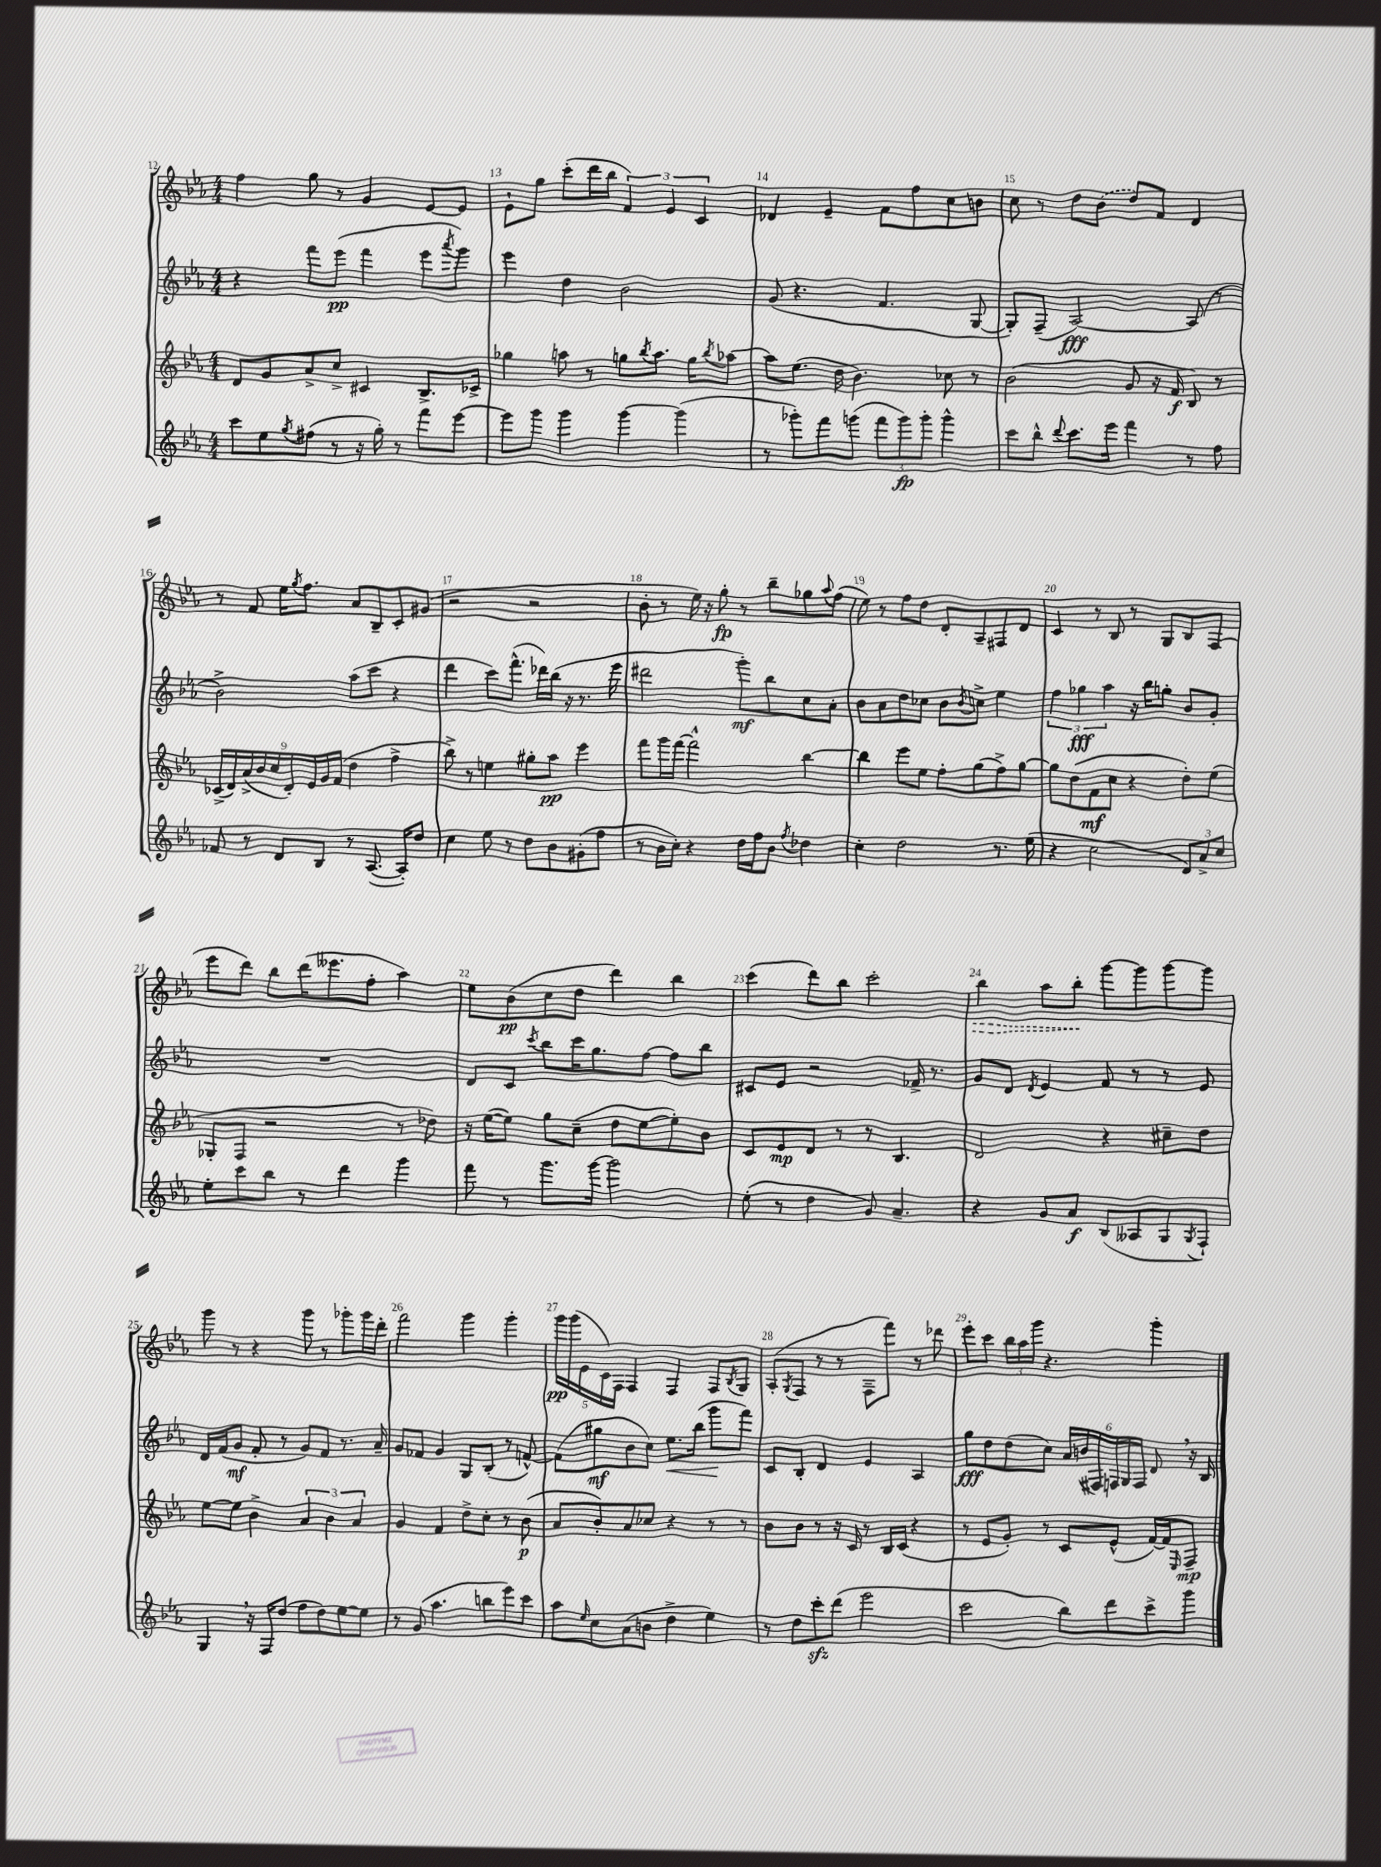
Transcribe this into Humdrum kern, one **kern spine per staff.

**kern	**kern	**kern	**kern
*staff4	*staff3	*staff2	*staff1
*clefG2	*clefG2	*clefG2	*clefG2
*k[b-e-a-]	*k[b-e-a-]	*k[b-e-a-]	*k[b-e-a-]
*M4/4	*M4/4	*M4/4	*M4/4
8ccc\L	8d/L	4r	4ff\
8ee-\	8g/	.	.
8qgg/	.	.	.
(8ff#\J	8a-^/	8fff\L	8gg\
8r	8cc^/J	(8eee-\J	8r
16r	4c#/	4fff\	4g/
16gg'\)	.	.	.
8r	.	.	.
8fff\L	8.B-^/L	8eee-\L	[8e-/L
.	.	8qaaa-/	.
[8eee-\J	.	8ggg\J)	8e-/]J
.	16c-^/Jk	.	.
=	=	=	=
8eee-\]L	4gg-\	4eee-\	8e-`\L
8ggg\J	.	.	8gg\J
4ggg\	8aa\	4dd\	(8ccc'\L
.	8r	.	16ddd\L
.	.	.	16bb-\JJ
[4ggg\	8gg\L	2b-\	6f/)
.	8qbb-/	.	.
.	8.aa\J	.	.
.	.	.	6e-/
(4ggg\]	.	.	.
.	16gg\LK	.	.
.	.	.	6c/
.	8qbb-/	.	.
.	[8aa-\J	.	.
=	=	=	=
8r	8aa-\]L	(8g/	4d-/
8ggg-'\L)	(8.ee-\J	4.r	.
8fff\	.	.	4e-~/
.	16dd\	.	.
(8ggg\J	4.b-\)	.	.
12fff\L	.	4.f/	8f\L
12ggg\)	.	.	.
.	.	.	8ff\
12ggg'\J	.	.	.
4ggg^^\	8cc-\	.	8cc\
.	8r	[8G/	8b\J
=	=	=	=
8ccc\L	(2b-\	8G'/]L)	8cc\
8bb-^^\J	.	(8F~/J	8r
8qqddd/	.	.	.
8.ccc\L	.	[2A-/)	8dd\L
.	.	.	(8b-\J
16eee-\Jk	.	.	.
4fff\	8g/	.	8dd/L)
.	16r	.	8f/J
.	16f/	.	.
8r	8B-/)	(8A-/]	4d/
8ff\	8r	8r	.
=	=	=	=
8f-/	(18c-^/LL	2b-^\)	8r
.	18d/)	.	.
.	(18a-^/	.	.
8r	.	.	8f/
.	18b-/	.	.
.	18cc/	.	.
8d/L	.	.	16ee-\LK
.	18d'/)	.	.
.	.	.	8qgg/
.	.	.	8.ff\J
.	18e-/	.	.
8B-/J	.	.	.
.	18g/	.	.
.	(18f/JJ	.	.
8r	4dd\	(8aa-\L	8a-/L
([8.A-/	.	8ccc\J	8B-~/
.	4ff^\	4r	8c'/
16A-'/]LK)	.	.	.
8dd/J	.	.	(8g#/J
=	=	=	=
4cc\	8bb-^\)	4ddd\	2r
.	8r	.	.
8ee-\	4ee\	8ccc\L)	.
8r	.	(8.fff^^\J	.
8dd\L	8gg#'\L	.	2r
.	.	16ddd-\LL)	.
8b-\	8aa-\J	(16bb-\JJ	.
.	.	16r	.
(8g#'\	4eee-\	8.r	.
8ff\J	.	.	.
.	.	16eee-\	.
=	=	=	=
8r	8fff\L	2ddd#\	8b-'\
16b-\LL	16ggg\L	.	8r
16cc'\JJ)	[16fff\JJ	.	.
4r	2fff^^\]	.	16ee-\)
.	.	.	16r
.	.	.	8gg'\
16dd\LL	.	8ggg'\L)	8r
16ff\J	.	.	.
8b-\J	.	8bb-\	8bb-~\L
8qff/	.	.	.
4dd-\	[4bb-\	8cc\	8gg-\
.	.	.	8qqaa-/
.	.	8a-'\J	(8ff\J
=	=	=	=
4cc'\	4bb-\]	8b-\L	8ee-\)
.	.	8a-\	8r
2dd\	8eee-\L	8dd\	8ff\L
.	8ee-\J	8cc-\J	8dd\J
.	8ff'\L	8b-\L	8d'/L
.	.	8qb-/	.
.	(8gg\	8cc^\J	8A-~/
8.r	8ff^\)	4ee-\	8F#/
.	[8gg\J	.	8d/J
(16ee-\	.	.	.
=	=	=	=
4r	8gg\]L	6ff\	4c/
.	(8dd\	.	.
.	.	6gg-\	.
2cc\	8f\	.	8r
.	.	6aa-\	.
.	8cc\J	.	8B-/
.	4r	16r	8r
.	.	16bb-\LK	.
.	.	8gg'\J	8G/L
12d/L)	8dd'\L)	8b-/L	8B-/
12a-^/	.	.	.
.	(8ee-\J	8g'/J	(8F/J
12cc/J	.	.	.
=	=	=	=
8ee-'\L	8G-'/L	1r	8eee-\L
8ccc\	8F/J	.	8ddd\J)
8bb-\J	2r	.	8bb-\L
8r	.	.	(16ddd\K
.	.	.	8.eee--\
4ddd\	.	.	.
.	.	.	8ff'\J
4ggg\	8r	.	4aa-\)
.	8dd-\)	.	.
=	=	=	=
8fff\	16r	8d/L	8ee-\L
.	([16ee-\LK	.	.
8r	8ee-\]J)	8c/J	(8b-\
.	.	8qccc/	.
8.ggg\L	8gg\L	8bb-\L	8cc\
.	(8cc~\J	16ccc\K	8dd\J
[16ggg\Jk	.	8.gg\	.
2ggg\]	8dd\L	.	4ddd\)
.	[8ee-\	[8ff\J	.
.	8ee-'\])	8ff\]L	4bb-\
.	8b-\J	8bb-\J	.
=	=	=	=
(8ee-'\	8c/L	8c#/L	(4ccc\
8r	8e-/	8e-/J	.
4dd\	8d/J	2r	8ddd\L)
.	8r	.	8bb-\J
8g/)	8r	.	2ccc'\
4.a-~/	4.B-/	.	.
.	.	16f-^/	.
.	.	8.r	.
=	=	=	=
4r	2d/	8g/L	4bb-\
.	.	8d/J	.
.	.	8qd/	.
8g/L	.	4e-/	8aa-\L
8a-/J	.	.	8bb-'\J
(8B-/L	4r	8f/	[8ggg\L
8A--/	.	8r	8ggg\]
8G/	8cc#~\L	8r	[8ggg\
8qG/	.	.	.
8F`/J)	8dd\J	8e-/	8ggg\]J
=	=	=	=
4G/	[8ee-\L	16d/LL	8ggg\
.	.	(16f/J	.
.	8ee-\]J	8g/J	8r
16r	4b-^\	8f'/	4r
16F/LK	.	.	.
(8dd/J	.	8r	.
8ff\L	6a-/	8g/L)	8ggg\
8dd\)	.	8f/J	8r
.	6b-\	.	.
[8ee-\	.	8.r	8ggg-'\L
.	6a-/	.	.
8ee-\]J	.	.	16ggg-\L
.	.	16a-~/	16ddd'\JJ
=	=	=	=
8r	4g/	8g/L	2fff\
(8g/	.	8f-/J	.
4.aa-\	4f/	4g/	.
.	8dd^\L	8G/L	4ggg\
8bb\L	8cc'\J	(8B-'/J	.
8eee-\)	8r	8r	4ggg'\
8ccc\J	(8b-\	[8f^^/)	.
=	=	=	=
8aa-\L	8a-/L	(8f\]L	20ggg\LL
.	.	.	(20ggg\
.	.	.	20e-\
16qqee-/	.	.	.
8cc\	8b-'/)	8gg#\	.
.	.	.	20c\)
.	.	.	20F\JJ
(8a-\	8a-/	8b-\	4F/
8b\J	8cc-/J	8cc\J)	.
4dd^\	4r	8.ee-\L	4F/
.	.	(16bb-\Jk	.
4ee-\)	8r	8ggg\L	8F/L
.	.	.	8qB-/
.	8r	8fff\J)	8G/J
=	=	=	=
8r	8b-\L	8c/L	(8A-'/L
.	.	.	8qG/
8dd\L	8b-\J	8B-'/J	8F/J
8ccc'\	8r	4d/	8r
(8ddd\J	16r	.	8r
.	16c/	.	.
2eee-\	8r	4e-/	8F~\L
.	16B-/LL	.	8fff\J)
.	(16c/JJ	.	.
.	4r	4A-/	8r
.	.	.	8ddd-\
=	=	=	=
2ccc\	8r	8gg\L	8eee-'\L
.	8e-/L	8dd\	8ccc\J
.	8g'/J)	(8dd\	24bb-\LL
.	.	.	24aa-\
.	.	.	24ggg\JJ
.	8r	8cc\J)	4.r
8bb-\L)	8c/L	24a-/LL	.
.	.	(24b/	.
.	.	24F#/)	.
8ddd\	(8e-^^/J	24F/	.
.	.	24G/	.
.	.	24F/JJ	.
8ccc^\	[16f/LL)	8d/	4ggg'\
.	16f/]J	.	.
.	16qqE-/	.	.
8ggg\J	8F~/J	16r	.
.	.	16B-/	.
==	==	==	==
*-	*-	*-	*-
